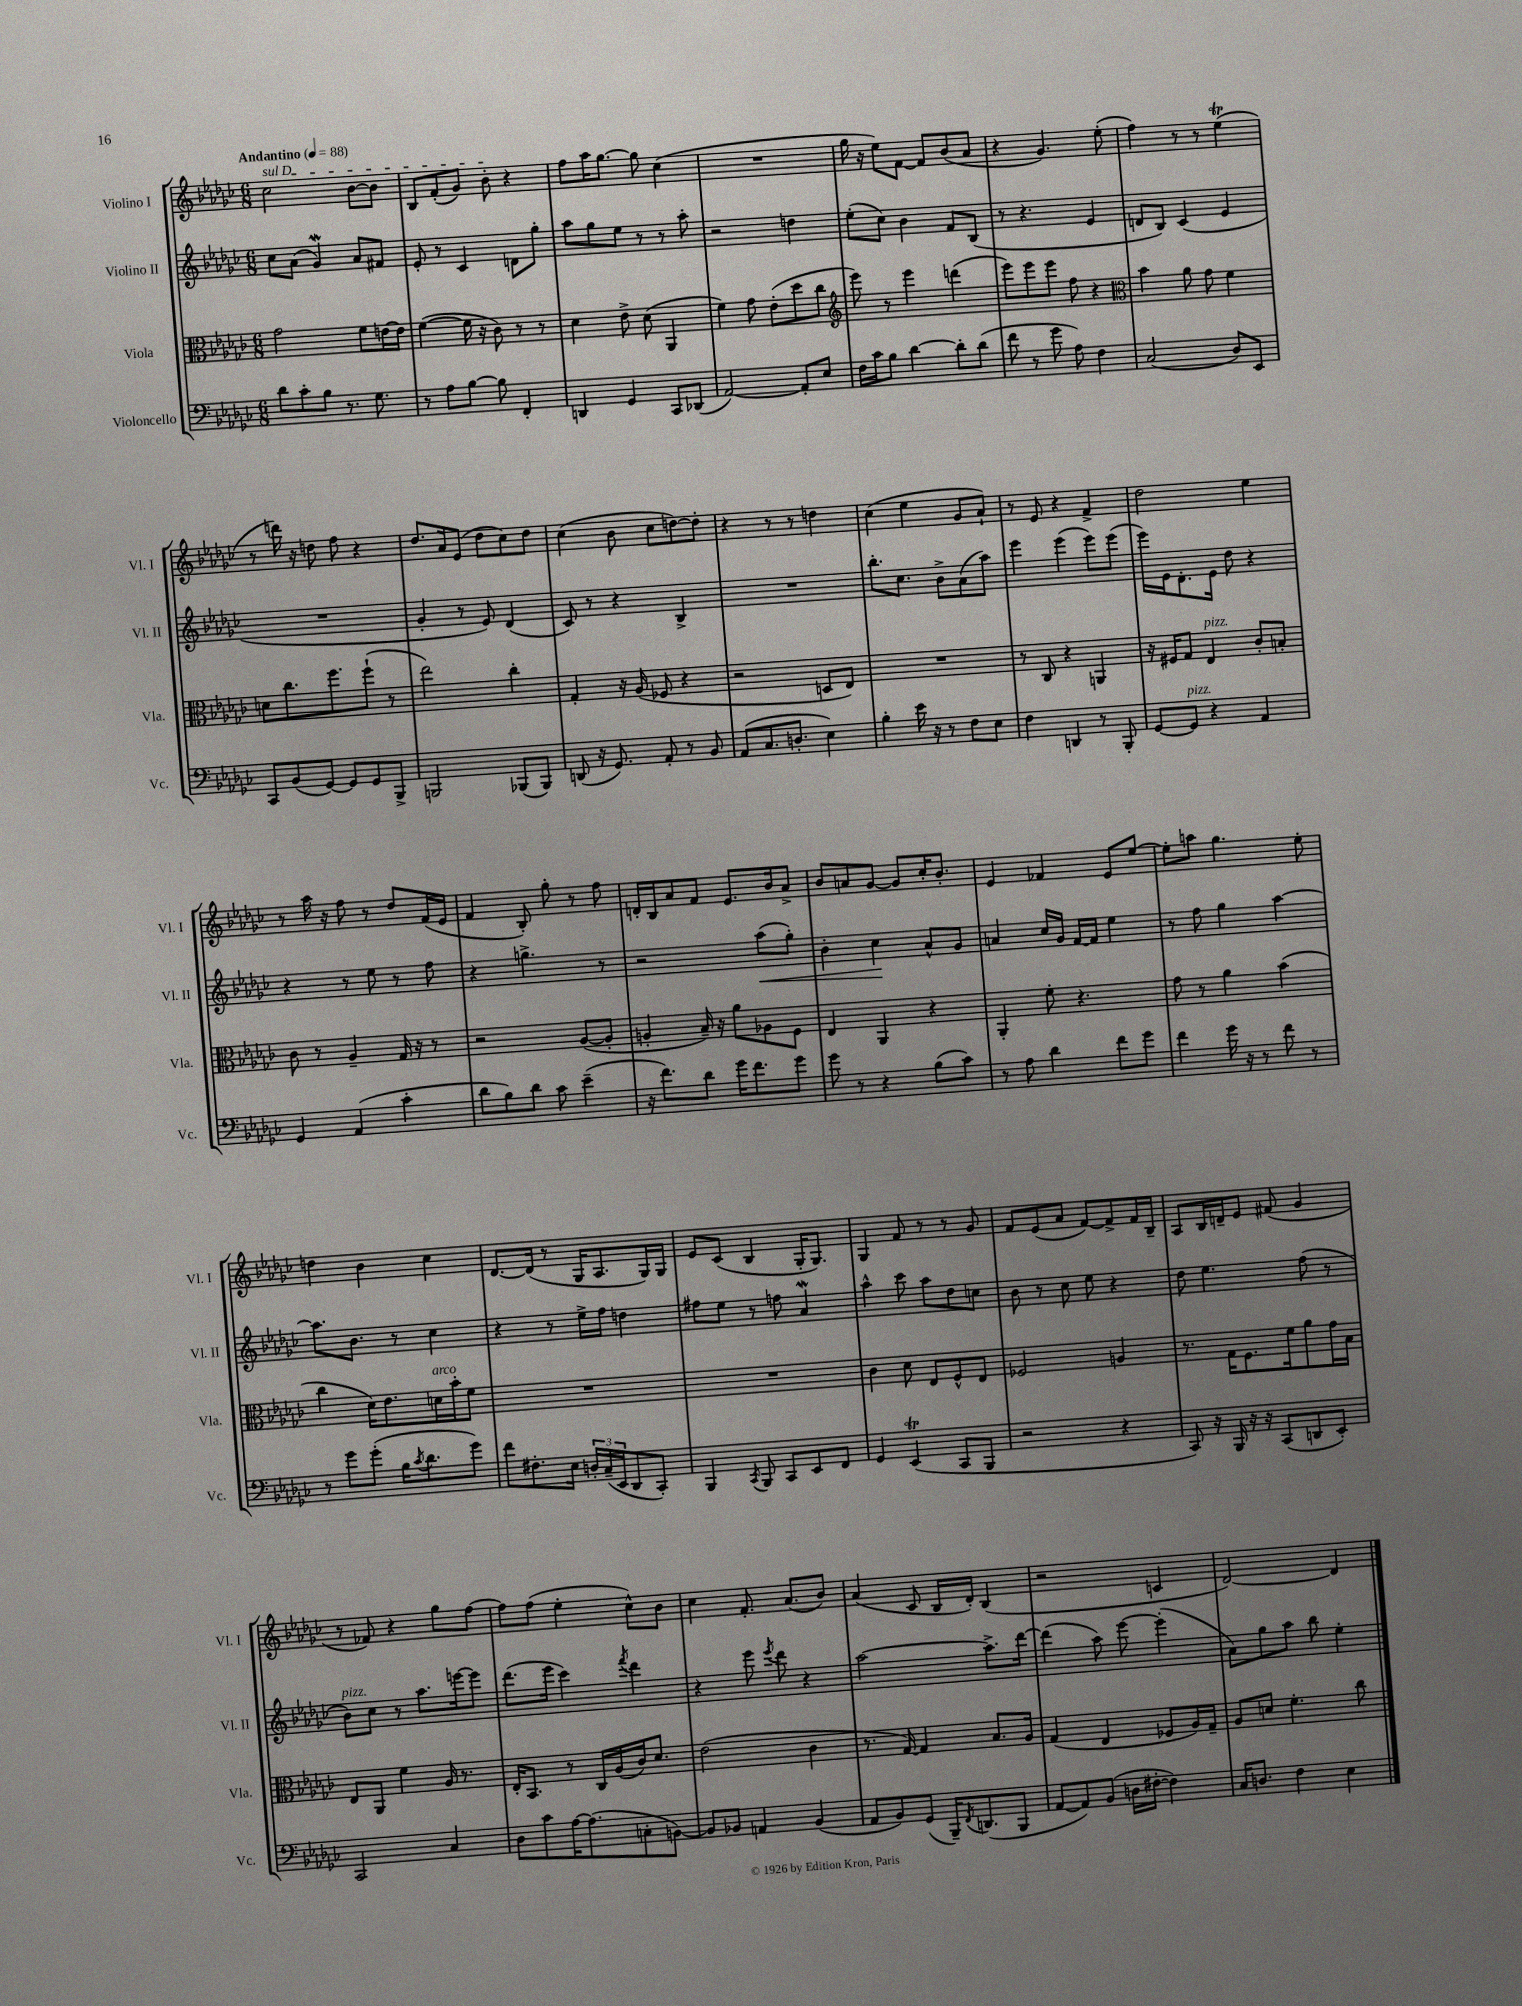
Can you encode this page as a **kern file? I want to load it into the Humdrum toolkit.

**kern	**kern	**kern	**kern
*staff4	*staff3	*staff2	*staff1
*clefF4	*clefC3	*clefG2	*clefG2
*k[b-e-a-d-g-c-]	*k[b-e-a-d-g-c-]	*k[b-e-a-d-g-c-]	*k[b-e-a-d-g-c-]
*M6/8	*M6/8	*M6/8	*M6/8
*MM88	*MM88	*MM88	*MM88
8d-	2g-	8cc-	2cc-
8c-'	.	(8a-	.
8B-	.	4g-)	.
8.r	.	.	.
.	8f	8a-	[8b-
8.G-	.	.	.
.	[16e	8f#	8b-]
.	16e]	.	.
=	=	=	=
8r	([4f	8e-'	8B-
8A-	.	8r	(8f'
[8B-	16f]	4c-	8g-)
.	16r	.	.
8B-]	8c-)	.	8b-'
4FF'	8r	8d	4r
.	8r	8gg-'	.
=	=	=	=
4DD	4d-	8aa-	8ff
.	.	8gg-	16aa-
.	.	.	[8.gg-
4GG-	8e-^	8ee-	.
.	(8d-	8r	8gg-]
8CC-	4AA-	8r	(4cc-
(8DD-	.	8aa-'	.
=	=	=	=
[2AA-)	4f)	2r	2.r
.	8g-	.	.
.	(8e-'	.	.
8AA-']	8dd-	4dd	.
8E-	8cc-	.	.
=	=	=	=
*	*clefG2	*	*
16F	8eee-)	(8ee-'	16gg-
16c-	.	.	16r
8B-	8r	8cc-)	8ee-)
[4d-	4eee-	4b-	[8f
.	.	.	8f]
8d-']	(4ddd	8f	(8b-
(8d-	.	(8B-	8a-
=	=	=	=
8f	8eee-)	8r	4r
8r	8eee-	4.r	.
8g-	8eee-	.	4.g-)
8A-)	8ff	.	.
4F	4r	4e-	.
.	.	.	(8ee-'
=	=	=	=
*	*clefC3	*	*
(2C-	4b-	8d	4ff)
.	.	8B-)	.
.	8a-	(4c-	8r
.	8g-	.	8r
8D-)	4f	4e-	(4ee-
8EE-	.	.	.
=	=	=	=
8CC-	8d	2.r	8r
(8BB-	8.cc-	.	16ddd)
.	.	.	16r
[8GG-)	.	.	8dd
.	8.ff	.	.
8GG-]	.	.	8ff
8GG-	(8ff`	.	4r
8BBB-^	8r	.	.
=	=	=	=
2BBB	2ee-)	4g-'	8.dd-
.	.	.	16a-
.	.	8r	(8e-
.	.	8e-)	8dd-
(8BBB-	4cc-'	(4d-	8cc-)
8BBB-)	.	.	8dd-
=	=	=	=
(8DD	4G-'	8c-)	(4cc-
16r	.	8r	.
8.GG-)	.	.	.
.	16r	4r	8b-
.	(16A-	.	.
8AA-'	8F-	.	8cc-
8r	4r	4B-^	[8dd)
8BB-	.	.	8dd']
=	=	=	=
(8AA-	2r	2.r	4r
8.C-	.	.	.
.	.	.	8r
8.D'	.	.	.
.	.	.	8r
4E-)	8D	.	4dd
.	8E-)	.	.
=	=	=	=
4B-'	2.r	8.bb-'	(4cc-
.	.	8.cc-	.
16e-	.	.	4ee-
16r	.	.	.
8r	.	8b-^	.
8F	.	(8a-	8g-
8E-	.	8aa-)	8a-`)
=	=	=	=
4F	8r	4eee-	8r
.	8C-	.	8e-
4DD	4r	(4eee-	4r
8r	4AA	8eee-)	4f^
8BBB-'	.	(8eee-	.
=	=	=	=
[8GG-	16r	16eee-)	2dd-
.	16F#	16e-	.
8GG-]	8G-	8.d-'	.
4r	4E-	.	.
.	.	16e-	.
.	.	8dd-	.
4AA-	8c-'	4r	4ee-
.	8B'	.	.
=	=	=	=
4GG-	8c-	4r	8r
.	8r	.	16aa-
.	.	.	16r
(4AA-	4A-~	8r	8ff
.	.	8ee-	8r
4c-'	16G-	8r	8dd-
.	16r	.	.
.	8r	8ff	(16f
.	.	.	16e-
=	=	=	=
8d-	2r	4r	4f
8B-)	.	.	.
8d-	.	4.gg^	8B-')
8c-	.	.	8gg-'
(4e-~	([8A-	.	8r
.	8A-']	8r	8ff
=	=	=	=
16r	4A'	2r	16d'
8.f)	.	.	16B-
.	.	.	8a-
8d-	16B-~)	.	8f
.	16r	.	.
16g-	8a-	.	8.e-
8.f	.	.	.
.	8A-	(8aa-	.
.	.	.	16b-
8g-	8F	8gg-')	8a-^
=	=	=	=
8g-	4E-	4b-'	8b-
8r	.	.	8a
4r	4AA-	4cc-	[8g-
.	.	.	8g-]
(8B-	4r	8a-^^	16cc-'
.	.	.	8.b-'
8c-)	.	8g-	.
=	=	=	=
8r	4AA-'	4a	4e-
8A-	.	.	.
4d-	8f'	16cc-	4f-
.	.	16g-	.
.	4.r	[16f	.
.	.	16f]	.
8f	.	4ee-	8e-
8g-	.	.	[8ee-
=	=	=	=
4f	8g-	8r	8ee-']
.	8r	8ff	8aa
16g-	4a-	4gg-	4.gg-
16r	.	.	.
8r	.	.	.
8f	(4b-	[4aa-	.
8r	.	.	8ee-'
=	=	=	=
8r	4cc-	8.aa-]	4dd
8g-	.	.	.
.	.	8.b-	.
(8g-'	16d-)	.	4b-
.	8.e-	.	.
16B-	.	8r	.
8qc-	.	.	.
8.d-	.	.	.
.	16d	4cc-	4cc-
.	16b-'	.	.
8g-)	8f	.	.
=	=	=	=
8f	2.r	4r	[8.d-
8.F#'	.	.	.
.	.	.	(16d-]
.	.	8r	8r
16E-	.	.	.
24D'	.	16ee-^	16G-
(24C-~	.	.	.
.	.	16ff	8.A-
24EE-	.	.	.
8DD-	.	4dd	.
8CC-')	.	.	16G-)
.	.	.	16G-
=	=	=	=
4BBB-	2.r	8ff#	8e-
.	.	8ee-	(8c-
8qCC-	.	.	.
8BBB-	.	8r	4B-
8CC-	.	8ff	.
8EE-	.	4a-	16G-'
.	.	.	8.G-)
8FF	.	.	.
=	=	=	=
4GG-	4c-	4aa-^^	4G-
(4EE-	8d-	8ccc-	8f
.	8E-	8aa-	8r
8CC-	8F^^	8dd-	8r
8BBB-	8E-	8cc	8g-
=	=	=	=
2r	2F-	8b-	8f
.	.	8r	(8e-
.	.	8cc-	8a-
.	.	8ee-	[8f)
4r	4A	4r	8f^]
.	.	.	16f
.	.	.	16B-~
=	=	=	=
8CC-)	8.r	8dd-	8A-
16r	.	4.ee-	16B-
16BBB-	16G-	.	16d~
16r	8.F	.	8e-
16r	.	.	.
(8CC-	.	.	(8f#
.	16f	.	.
8DD	8a-	(8ff	4g-
8EE-')	16g-	8r	.
.	16B-	.	.
=	=	=	=
2CC-	8E-	8b-)	8r
.	8AA-	8cc-	8f-)
.	4f	8r	4r
.	.	8.aa-	.
4C-	16A-	.	8gg-
.	8.r	[16eee	.
.	.	8eee]	[8ff
=	=	=	=
8D-	16E-'	(8.ddd-	8ff]
.	8.BB-	.	.
8c-	.	.	(8ff
.	.	16eee-	.
[16A-	8r	4ccc-)	4ee-'
(8.A-]	.	.	.
.	16C-	.	.
.	(16A-	.	.
.	.	8qfff	.
8C'	16c-)	4ddd-	8cc-^^)
.	8.d-	.	.
[8BB)	.	.	8b-
=	=	=	=
8BB]	(2e-	4r	4cc-
8BB-	.	.	.
4AA	.	8eee-	8.f'
.	.	8qeee-	.
.	.	8ddd-	.
.	.	.	(8.a-
(4BB-	4c-	4r	.
.	.	.	8b-)
=	=	=	=
8AA-	8.r	[2aa-	(4a-
8BB-)	.	.	.
.	[16G-)	.	.
(8GG-	4G-]	.	8c-
16BBB-~)	.	.	16B-
8qFF	.	.	.
(8.DD	.	.	16d-')
.	8.B-	8.aa-^]	(4B-
8BBB-	.	.	.
.	16A-	[16ddd-	.
=	=	=	=
[8AA-	(4G-	(4ddd-]	2r
8AA-])	.	.	.
(8BB-	4E-	8aa-)	.
16D	.	[8eee-	.
[16F#'	.	.	.
4F#])	8F-	(4eee-']	4c
.	16A-)	.	.
.	16G-~	.	.
=	=	=	=
16C-	8A-	8a-)	[2d-)
8.D	.	.	.
.	8d	8gg-	.
4F	4.f'	8aa-	.
.	.	8bb-	.
4E-	.	4ee-'	4d-]
.	8cc-	.	.
==	==	==	==
*-	*-	*-	*-
